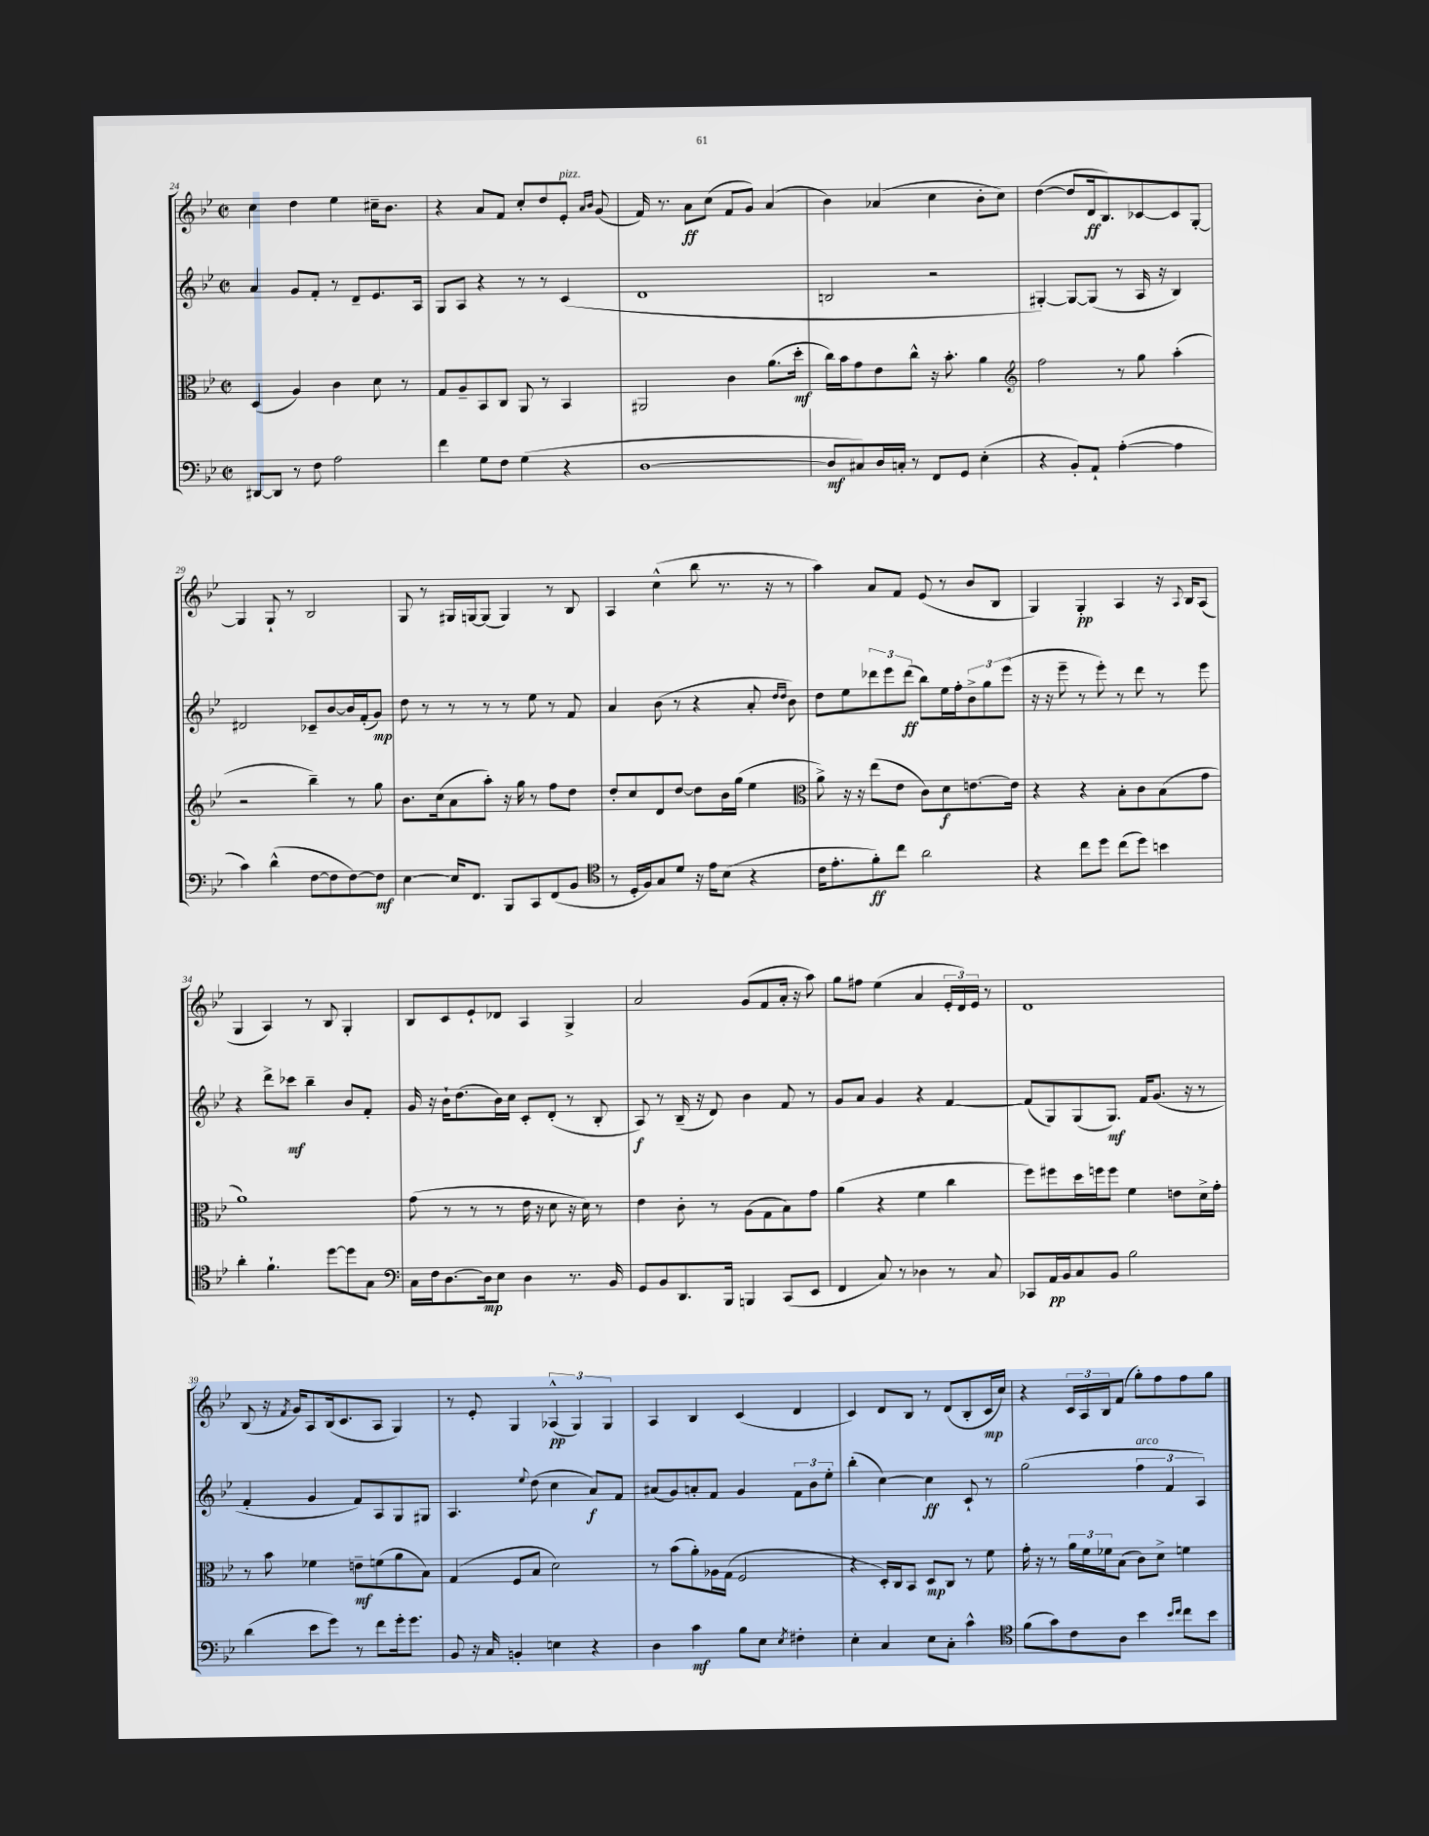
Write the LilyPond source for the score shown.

<<
\new StaffGroup <<
\new Staff = "s0" {
    \clef treble \key bes \major \defaultTimeSignature \time 2/2
    c''4 d''4 ees''4 cis''16-- bes'8. |
    r4 a'8 f'8 c''8-. d''8 ees'8-.^\markup { \italic "pizz." } \grace { a'16 bes'16 } g'8( |
    f'16) r8. a'8\ff c''8( f'8 g'8) a'4( |
    bes'4) aes'4( c''4 bes'8-. c''8) |
    d''4~( d''8 d'16\ff bes8.) ces'8~ ces'8 g8~-. |
    g4 g8-! r8 bes2 |
    g8 r8 gis16 g16~ g8( g4) r8 bes8 |
    a4 c''4-^( bes''8 r8. r16 r8 |
    a''4) a'8 f'8 ees'8( r8 bes'8 bes8 |
    g4) g4-.\pp a4 r16 \appoggiatura { a8 } bes16 a8( |
    g4 a4) r8 bes8 g4-. |
    bes8 c'8 ees'8-! des'8 a4 g4-> |
    a'2 g'8( f'8 a'16-. r16 a''8) |
    g''8 fis''8 ees''4( a'4 \tuplet 3/2 { ees'16-. d'16) ees'16 } r8 |
    d'1 |
    bes8( r16 \acciaccatura { f'8 } g'16) a8 bes16( c'8. a8 g4) |
    r8 ees'8-. g4 \tuplet 3/2 { aes4-^\pp( g4) g4 } |
    a4 bes4 c'4( d'4 |
    c'4) d'8 bes8 r8 d'8( bes8-. c'16\mp c''16) |
    r4 \tuplet 3/2 { c'16 a16 bes16 } f'8( g''8-.) f''8 f''8 g''8 \bar "|." |
}
\new Staff = "s1" {
    \clef treble \key bes \major \defaultTimeSignature \time 2/2
    a'4 g'8 f'8-. r8 d'8-- ees'8. a16 |
    g8 a8 r4 r8 r8 c'4( |
    d'1 |
    b2 r2 |
    gis4~-.) gis8~ gis8( r8 a16 r16 bes4) |
    dis'2 ces'8-- bes'8~ bes'16 f'16-.( g'8\mp) |
    d''8 r8 r8 r8 r8 ees''8 r8 f'8 |
    a'4 bes'8( r8 r4 a'8-. \grace { d''16 d''16 } bes'8) |
    d''8 ees''8 \tuplet 3/2 { des'''8 ees'''8 des'''8\ff( } bes''8) ees''16 f''16-. \tuplet 3/2 { bes'8-> g''8 ees'''8( } |
    r16 r16 ees'''8-- r8 ees'''8-.) r8 d'''8 r8 ees'''8 |
    r4 d'''8-> ces'''8\mf bes''4-- bes'8 f'8-. |
    g'16 r16 bes'16-! d''8.( bes'16) c''16 c'8-. d'8-.( r8 bes8-. |
    a8\f) r8 bes16--( r16 d'8) bes'4 f'8 r8 |
    g'8 a'8 g'4 r4 f'4~ |
    f'8( g8) g8( g8.\mf) f'16 g'8.( r16 r8 |
    f'4-. g'4 f'8) a8 g8 gis8 |
    a4. \appoggiatura { ees''8 } d''8( c''4 a'8\f) f'8 |
    ais'8( g'8) a'8-. f'8 g'4 \tuplet 3/2 { f'8 bes'8 ees''8-. } |
    bes''4-.( c''4~) c''4\ff c'8-! r8 |
    g''2( \tuplet 3/2 { f''4^\markup { \italic "arco" } f'4 a4) } \bar "|." |
}
\new Staff = "s2" {
    \clef alto \key bes \major \defaultTimeSignature \time 2/2
    d4( a4) c'4 d'8 r8 |
    g8 a8-- bes,8 c8 a,8 r8 bes,4 |
    ais,2 c'4 a'8.( d''16-.\mf |
    c''16) bes'16 g'8 ees'8 c''8-^ r16 bes'8.-. a'4 |
    \clef treble f''2 r8 g''8 a''4-.( |
    r2 bes''4--) r8 g''8 |
    bes'8. c''16( a'8 a''8-.) r16 g''16 r8 f''8 d''8 |
    d''8-. c''8 d'8 d''8~ d''8 bes'16 g''16( ees''4 |
    \clef alto a'8->) r16 r16 ees''8( ees'8 c'8) d'8\f e'8.~ e'16 |
    r4 r4 bes8-. c'8 bes8( g'8 |
    a'1) |
    g'8( r8 r8 r8 ees'16 r16 d'8 r16 d'16) r8 |
    ees'4 c'8-. r8 a8( g8 bes8) g'8 |
    a'4( r4 f'4 c''4 |
    f''8) fis''8 d''16 f''16 f''8 f'4 e'8 d'16-> g'16-. |
    r8 bes'8 fes'4 e'8--\mf f'8( a'8 bes8) |
    g4( f8 bes8 d'2) |
    r8 bes'8( a'8-.) aes16 g16( f2 |
    r4 d16-.) c16 bes,8 d8\mp c8 r8 f'8 |
    g'16-. r16 r8 \tuplet 3/2 { a'16 f'16 fes'16 } bes8( c'8) d'8-> f'4 \bar "|." |
}
\new Staff = "s3" {
    \clef bass \key bes \major \defaultTimeSignature \time 2/2
    dis,8~ dis,8 r8 f8 a2 |
    f'4 g8 f8 g4( r4 |
    d1~ |
    d8\mf cis8) d16 c16-. r8 f,8 g,8 ees4-.( |
    r4 bes,8-.) a,8-! a4~-.( a4 |
    c'4) d'4-^( f8~ f8 f8~) f8\mf |
    ees4~ ees16 f,8. bes,,8 c,8 f,8( bes,8 |
    \clef tenor r8 d16-. f16) g8 d'8 r16 ees'16 bes8( r4 |
    c'16 ees'8.-. f'8-.\ff) c''8 a'2 |
    r4 c''8 d''8 c''8( d''8) b'4 |
    a'4-. f'4.-! d''8~ d''8 g8 |
    \clef bass c16 f16 d8.~ d16\mp ees8 d4 r8. bes,16 |
    g,8 bes,8 d,8. bes,,16 b,,4 c,8( ees,8 |
    f,4 c8) r8 des4 r8 c8 |
    ces,8 a,16\pp bes,16 c8 bes,8 bes2 |
    d'4( ees'8 g'8) r8 f'8 g'16-. g'8. |
    bes,8 r16 c16 b,4-. e4 r4 |
    d4 c'4\mf bes8 ees8 \acciaccatura { ees8 } fis4-. |
    ees4-. c4 ees8 c8-. c'4-^ |
    \clef tenor f'8( g'8) c'8 a8 bes'4 \grace { bes'16 c''16 } c''8 bes'8 \bar "|." |
}
>>
>>
\layout { \context { \Score currentBarNumber = #24 } }
